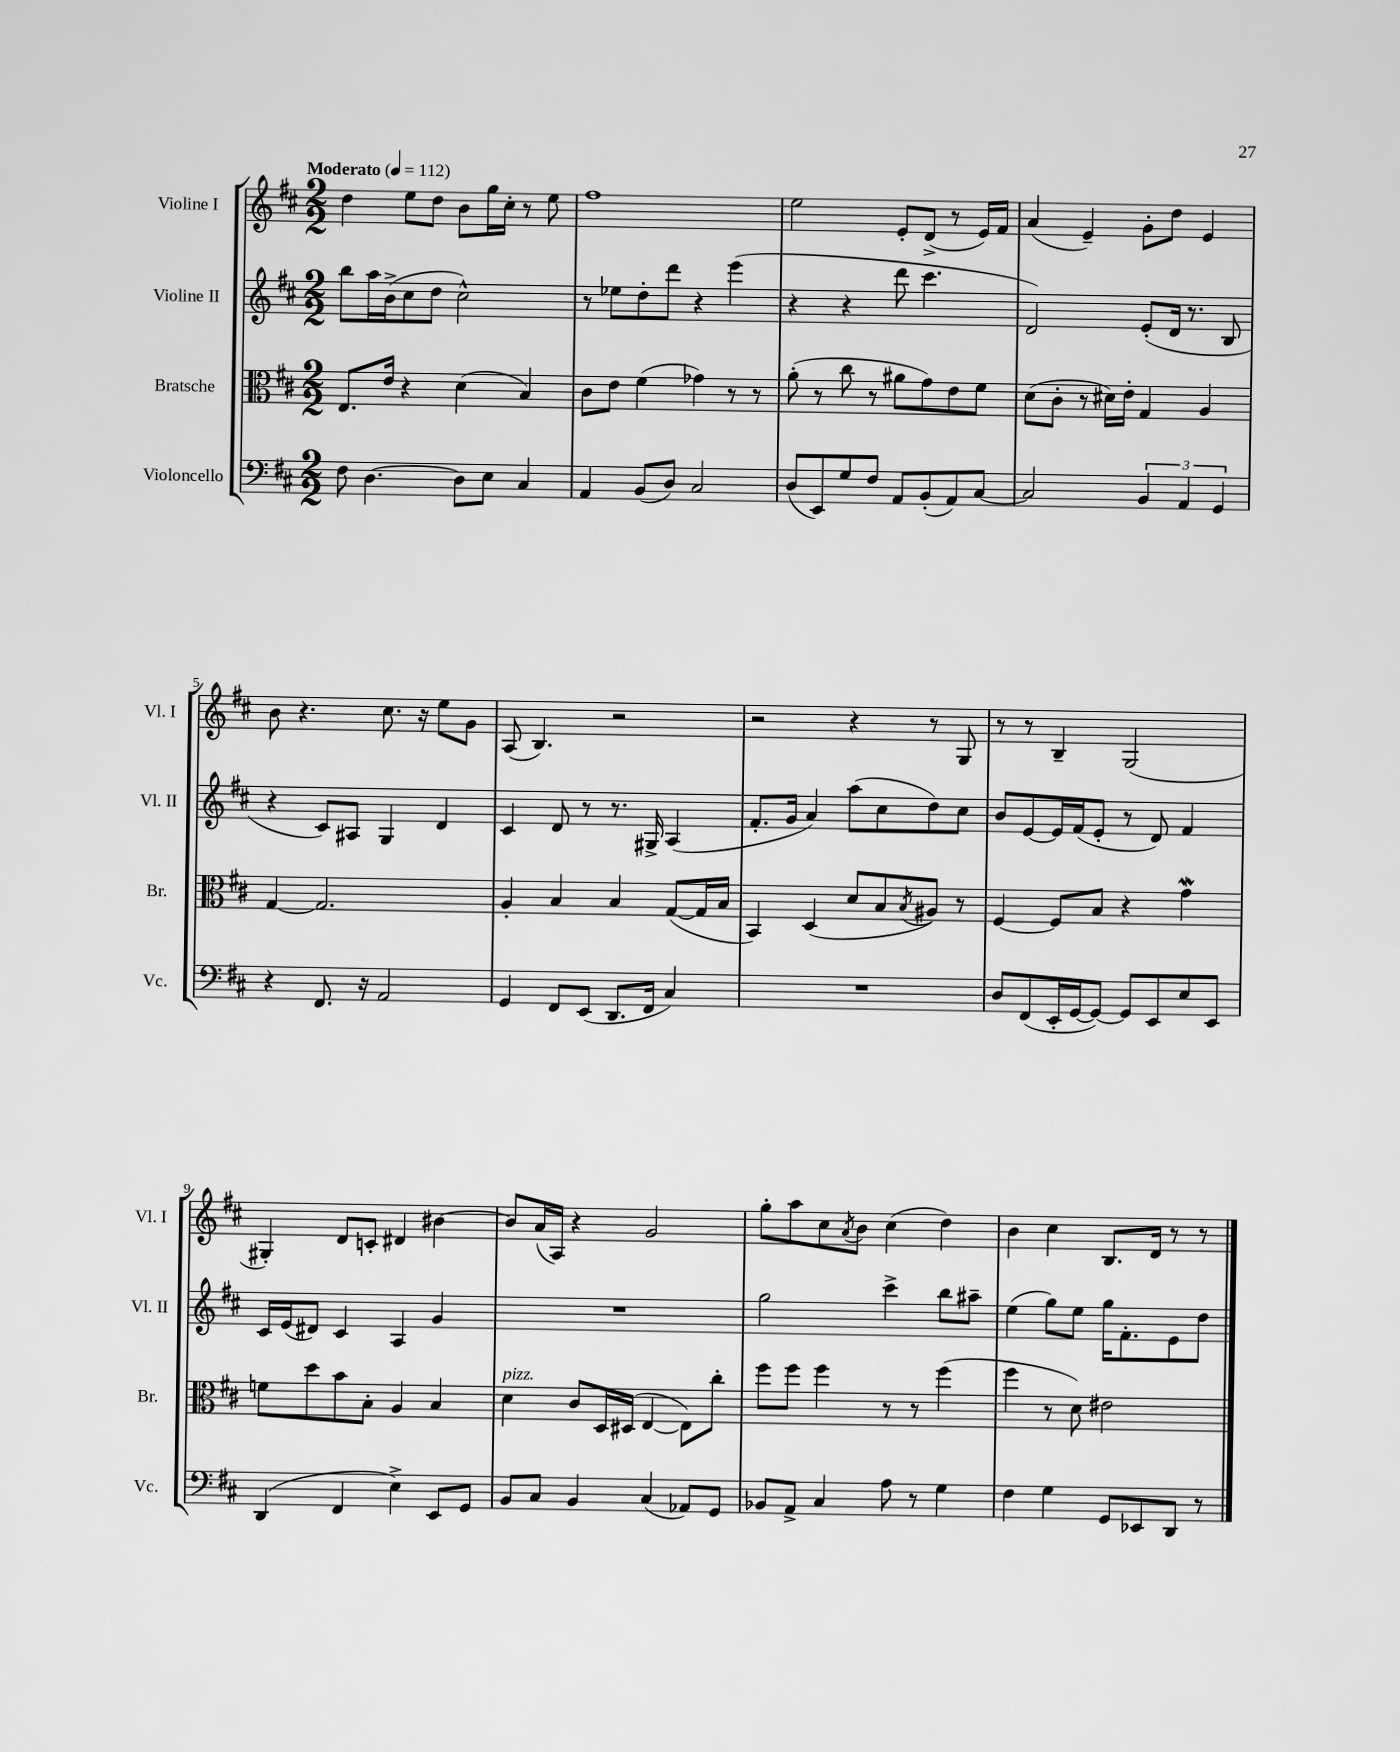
<<
\new StaffGroup <<
\new Staff = "s0" \with { instrumentName = "Violine I" shortInstrumentName = "Vl. I" } {
    \clef treble \key d \major \numericTimeSignature \time 2/2 \tempo "Moderato" 4 = 112
    d''4 e''8 d''8 b'8 g''16 cis''16-. r8 e''8 |
    fis''1 |
    e''2 e'8-. d'8->( r8 e'16) fis'16 |
    a'4( e'4--) g'8-. d''8 e'4 |
    b'8 r4. cis''8. r16 e''8 g'8 |
    a8( b4.) r2 |
    r2 r4 r8 g8 |
    r8 r8 b4-- g2( |
    gis4-.) d'8 c'8-. dis'4 bis'4~ |
    bis'8 a'16( a16) r4 g'2 |
    g''8-. a''8 cis''8 \acciaccatura { a'8 } b'8 cis''4( d''4) |
    b'4 cis''4 b8. d'16 r8 r8 \bar "|." |
}
\new Staff = "s1" \with { instrumentName = "Violine II" shortInstrumentName = "Vl. II" } {
    \clef treble \key d \major \numericTimeSignature \time 2/2
    b''8 a''16 b'16->( cis''8 d''8 cis''2-^) |
    r8 ees''8 d''8-. d'''8 r4 e'''4( |
    r4 r4 d'''8 cis'''4. |
    d'2) e'8-.( d'16 r8. b8 |
    r4 cis'8) ais8 g4 d'4 |
    cis'4 d'8 r8 r8. gis16-> a4( |
    fis'8.-. g'16 a'4) a''8( cis''8 d''8) cis''8 |
    b'8 e'8~ e'16 fis'16( e'8-. r8 d'8) fis'4 |
    cis'16 e'16( dis'8) cis'4 a4 g'4 |
    R1 |
    g''2 cis'''4-> b''8 ais''8-- |
    e''4( g''8) e''8 g''16 fis'8.-. e'8 d''8 \bar "|." |
}
\new Staff = "s2" \with { instrumentName = "Bratsche" shortInstrumentName = "Br." } {
    \clef alto \key d \major \numericTimeSignature \time 2/2
    e8. e'16 r4 d'4( b4) |
    cis'8 e'8 fis'4( ges'4) r8 r8 |
    a'8-.( r8 cis''8 r8 ais'8 g'8) e'8 fis'8 |
    d'8( cis'8-. r8 dis'16) e'16-. g4 a4 |
    g4~ g2. |
    a4-. b4 b4 g8~( g16 b16 |
    b,4) d4( d'8 b8 \acciaccatura { b8 } ais8) r8 |
    fis4~ fis8 b8 r4 g'4\mordent |
    f'8 d''8 b'8 b8-. a4 b4 |
    d'4^\markup { \italic "pizz." } cis'8 d16 dis16( e4~ e8) cis''8-. |
    fis''8 fis''8 fis''4 r8 r8 fis''4( |
    fis''4 r8 d'8) eis'2 \bar "|." |
}
\new Staff = "s3" \with { instrumentName = "Violoncello" shortInstrumentName = "Vc." } {
    \clef bass \key d \major \numericTimeSignature \time 2/2
    fis8 d4.~ d8 e8 cis4 |
    a,4 b,8( d8) cis2 |
    d8( e,8) g8 fis8 a,8 b,8-.( a,8) cis8~ |
    cis2 \tuplet 3/2 { b,4 a,4 g,4 } |
    r4 fis,8. r16 a,2 |
    g,4 fis,8 e,8( d,8. fis,16 cis4) |
    R1 |
    d8 fis,8( e,16-. g,16~ g,8~) g,8 e,8 e8 e,8 |
    d,4( fis,4 e4->) e,8 g,8 |
    b,8 cis8 b,4 cis4( aes,8) g,8 |
    bes,8 a,8-> cis4 a8 r8 g4 |
    fis4 g4 g,8 ees,8 d,8 r8 \bar "|." |
}
>>
>>
